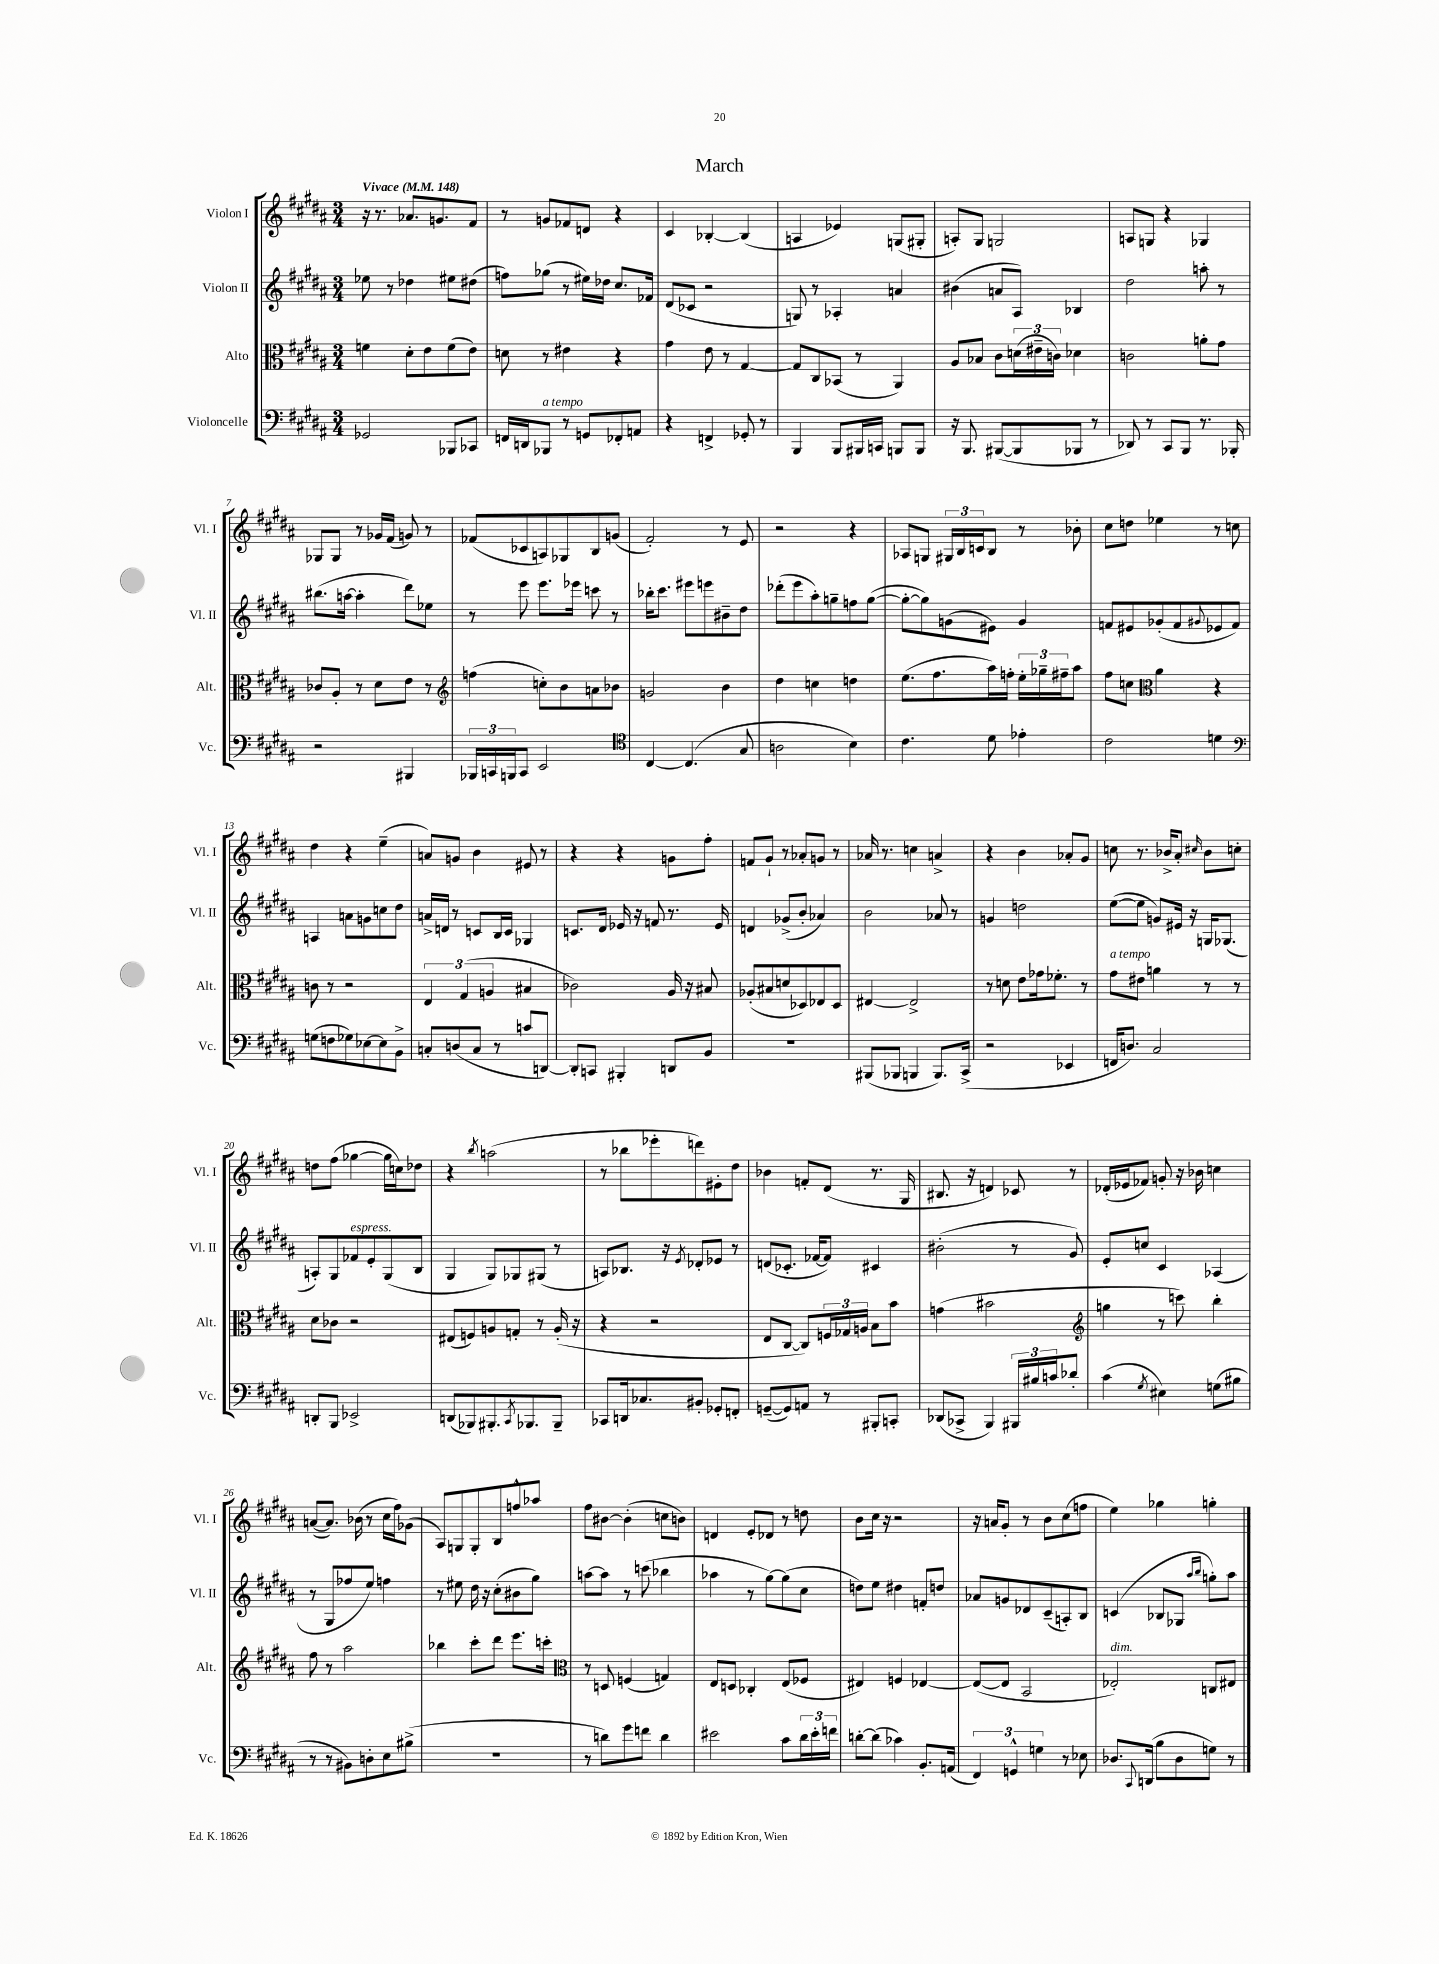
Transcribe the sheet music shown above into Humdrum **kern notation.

**kern	**kern	**kern	**kern
*staff4	*staff3	*staff2	*staff1
*clefF4	*clefC3	*clefG2	*clefG2
*k[f#c#g#d#a#]	*k[f#c#g#d#a#]	*k[f#c#g#d#a#]	*k[f#c#g#d#a#]
*M3/4	*M3/4	*M3/4	*M3/4
*MM148	*MM148	*MM148	*MM148
2GG-/	4f\	8ee-\	16r
.	.	.	8.r
.	.	8r	.
.	8d#'\L	4dd-\	8.a-/L
.	8e\	.	.
.	.	.	8.g/
8BBB-/L	(8f\	8ee#\L	.
8CC-/J	8e\J)	(8dd#\J	8f#/J
=	=	=	=
16FF/LL	8d\	8ff\L)	8r
16DD/J	.	.	.
8BBB-/J	8r	(8gg-\J	8g/L
8r	4e#\	8r	8f-/
8GG/L	.	16ee#\LL)	8d/J
.	.	16dd-\JJ	.
8FF-'/	4r	8.cc#/L	4r
8AA/J	.	.	.
.	.	16f-/Jk	.
=	=	=	=
4r	4g#\	(8d#/L	4c#/
.	.	8c-/J	.
4FF^/	8e\	2r	[4B-'/
.	8r	.	.
8GG-'/	[4G#/	.	(4B-/]
8r	.	.	.
=	=	=	=
4BBB/	8G#/]L	8G/)	4A/
.	8C#/	8r	.
8BBB/L	(8BB-/J	4A-'/	4e-/)
16BBB#/L	8r	.	.
16CC/JJ	.	.	.
8BBB/L	4AA#/)	4a/	(8G/L
8BBB/J	.	.	8G#'/J
=	=	=	=
16r	8A#/L	(4b#\	8A'/L)
8.BBB/	.	.	.
.	8B-/J	.	8G#/J
([8BBB#/L	8c#\L	8a/L	2G/
8BBB#/]	(24d\L	8A#/J)	.
.	24e#~\	.	.
.	24c\JJ)	.	.
8BBB-/J	4d-\	4B-/	.
8r	.	.	.
=	=	=	=
8DD-/)	2c\	2dd#\	8A/L
8r	.	.	8G/J
8CC#/L	.	.	4r
8BBB/J	.	.	.
8.r	8a'\L	8aa'\	4G-/
.	8g#\J	8r	.
16BBB-'/	.	.	.
=	=	=	=
2r	8c-/L	(8.bb#\L	8G-/L
.	8A#'/J	.	8G-/J
.	.	[16aa\Jk	.
.	8r	4aa'\]	8r
.	8d#\L	.	16g-/LL
.	.	.	(16f#/JJ
4BBB#/	8e\J	8ddd#\L)	8g/)
.	8r	8ee-\J	8r
=	=	=	=
*	*clefG2	*	*
24BBB-/LL	(4ff\	8r	(8f-/L
24CC/	.	.	.
24BBB/J	.	.	.
8CC/J	.	8eee\	8c-/
2EE/	8cc'\L)	8.eee\L	8A/)
.	8b\	.	8G-/
.	.	16eee-\Jk	.
.	8a\	8ccc\	8B/
.	8b-\J	8r	(8g/J
=	=	=	=
*clefC4	*	*	*
[4C#/	2g/	16bb-'\LK	2f#'/)
.	.	8.ccc#\J	.
(4.C#/]	.	8eee#\L	.
.	.	8eee\	.
.	4b\	8b#~\	8r
8G#/	.	8dd#\J	8e/
=	=	=	=
2A\	4dd#\	(8ddd-'\L	2r
.	.	8eee\	.
.	4cc\	8aa#'\)	.
.	.	8gg~\	.
4B\)	4dd\	8ff\	4r
.	.	([8gg\J	.
=	=	=	=
4.c#\	(8.ee\L	8gg'\_L	8A-/L
.	.	8gg\])	8G/J
.	8.ff#\	.	.
.	.	(8g\	24G#/LL
.	.	.	24B/
.	.	.	24c/J
8d#\	16aa#\L)	8e#\J)	8B/J
.	16ff'\JJ	.	.
4e-'\	24ee'\LL	4g/	8r
.	24gg-~\	.	.
.	24ff#~\J	.	.
.	8aa#\J	.	8b-'\
=	=	=	=
2c#\	8ff#\L	8f/L	8cc#\L
.	8cc\J	8e#/	8dd\J
*	*clefC3	*	*
.	4a#\	(8g-'/	4ee-\
.	.	8f/	.
.	.	8qqg#/	.
4d\	4r	8e-/	8r
.	.	8f/J)	8cc\
=	=	=	=
*clefF4	*	*	*
(8G\L	8c\	4A/	4dd#\
8F\	8r	.	.
8G-\)	2r	8a\L	4r
[8E-\	.	8g\	.
8E-\]	.	8cc\	(4ee~\
8BB^\J	.	8dd#\J	.
=	=	=	=
8C'/L	6E/	16a^/LL	8a/L)
.	.	16d/JJ	.
(8D/	.	8r	8g/J
.	(6G#/	.	.
8C/J	.	8c/L	4b\
.	6A/	.	.
8r	.	16B/L	.
.	.	16c/JJ	.
8c/L	4B#/	4G-/	8e#/
[8DD/J)	.	.	8r
=	=	=	=
8DD'/]L	2c-\)	8.c/L	4r
8CC/J	.	.	.
.	.	16d#/Jk	.
4BBB#'/	.	16e-/	4r
.	.	16r	.
.	.	8f/	.
8DD/L	16A#/	8.r	8g\L
.	16r	.	.
8BB/J	8B#/	.	8ff#'\J
.	.	16e-/	.
=	=	=	=
2.r	(8A-'/L	4d/	8f/L
.	8B#/	.	8g#`/J
.	8d/	(8g-^/L	8r
.	8D-/)	8b'/J	8a-'/L
.	8E-/	4a-/)	8g/J
.	8D-/J	.	8r
=	=	=	=
(8BBB#/L	[4E#/	2b\	16a-/
.	.	.	8.r
8BBB-/J	.	.	.
4BBB/	2E#^/]	.	4cc\
8.BBB/L)	.	8a-/	4a^/
.	.	8r	.
(16CC#^/Jk	.	.	.
=	=	=	=
2r	8r	4g/	4r
.	8d\	.	.
.	8e\L	2dd\	4b\
.	16g-\k	.	.
.	8.f-'\J	.	.
4EE-/	.	.	8a-'/L
.	8r	.	8g#/J
=	=	=	=
16FF/LK	8g#\L	([8ee\L	8cc\
8.D/J)	.	.	.
.	8e#\J	8ee\]J	8.r
2C#/	4a\	8g/L)	.
.	.	.	16b-^/LK
.	.	16e#/Jk	8a#'/J
.	.	16r	.
.	.	.	16qqcc#/
.	8r	16G/LK	8b-\L
.	.	(8.G-/J	.
.	8r	.	8cc'\J
=	=	=	=
8DD'/L	8d#\L	8A'/L)	8dd\L
8BBB/J	8c-\J	8G#/	(8ff#\J
2EE-^/	2r	8f-/	[4gg-\
.	.	8e'/	.
.	.	(8G#/	16gg-\]LL
.	.	.	16cc\J)
.	.	8B/J	8dd-\J
=	=	=	=
(8DD/L	(8E#/L	4G#/	4r
8BBB-/)	8F/)	.	.
.	.	.	8qbb/
8.BBB#'/	8A/	8G#/L)	(2aa\
.	8G'/J	8G-/	.
8qCC#/	.	.	.
8.BBB-/	.	.	.
.	8r	(8G#/J	.
8BBB-~/J	(16A'/	8r	.
.	16r	.	.
=	=	=	=
8CC-/L	4r	8A/L)	8r
16DD/k	.	8.B-/J	8bb-\L
8.C-/	.	.	.
.	2r	.	8eee-'\
.	.	16r	.
.	.	8qe/	.
8BB#'/J	.	8d-'/L	8ddd\)
8GG-'/L	.	8e-/J	8e#'\
8FF'/J	.	8r	8dd#\J
=	=	=	=
([8GG~/L	8E/L	(8d/L	4b-\
8GG/])	[8C#/J	8.c-'/J	.
8AA/J	8C#/]L)	.	8f'/L
.	.	[16f-/LK	.
8r	24F/L	8f-/]J)	(8d#/J
.	24G-/	.	.
.	24A/JJ	.	.
8BBB#'/L	8B\L	4c#/	8.r
8CC'/J	8b\J	.	.
.	.	.	16G#/
=	=	=	=
(8DD-/L	(4g\	(2b#'\	8.B#/
8CC-^/J	.	.	.
.	.	.	16r
4BBB/)	2b#\	.	4d/)
24BBB#/LL	.	8r	8c-/
24B#/	.	.	.
24c/J	.	.	.
8d-'/J	.	8g#/)	8r
=	=	=	=
*	*clefG2	*	*
(4c#\	4gg\	8e'/L	(16d-'/LL
.	.	.	16e-/J
.	.	8cc/J	8f-/J)
8qG#/	.	.	.
4E#\)	8r	4c#/	8g'/
.	8ccc\)	.	16r
.	.	.	16b-\
(8G\L	4bb'\	(4A-/	4cc\
8B#\J	.	.	.
=	=	=	=
8r	8ff#\	8r	([8a/L
8r	8r	8G#/L	8.a/]J)
8BB#\L)	2aa#\	8ff-/	.
.	.	.	(16b-\
8D'\	.	8ee/J)	8r
8E\	.	4ff\	16cc#\LL
.	.	.	16ff#\J)
(8B#^\J	.	.	(8g-\J
=	=	=	=
2.r	4bb-\	8r	8A#/L)
.	.	8ee#\	8G/
.	8ccc#'\L	16dd#\	8G'/
.	.	16r	.
.	8ddd#\J	(8cc#'\L	8B/
.	8.eee\L	8b#\	8ff^^/
.	.	8gg#\J)	8aa-/J
.	16ccc'\Jk	.	.
=	=	=	=
*	*clefC3	*	*
8r	8r	[8aa\L	8ff#\L
8d\L)	8D/	8aa\]J	[8b#\J
8g#\	(4F/	8r	(4b#'\]
8f\J	.	(8ccc\	.
4d\	4G/)	4bb-\	8cc\L
.	.	.	8b\J)
=	=	=	=
2e#\	8E/L	4aa-\	4d/
.	8D/J	.	.
.	4C-'/	8r	8e'/L
.	.	[8gg#\L)	8d-/J
8c#\L	(8E/L	(8gg#\]	8r
24d#\L	8F-/J	8cc#\J	8dd\
24e#'\	.	.	.
24f\JJ	.	.	.
=	=	=	=
[8d'\L	4E#/)	8dd\L)	8b\L
(8d\]J	.	8ee\J	16cc#\Jk
.	.	.	16r
4c-\)	4F/	4dd#\	2r
8.BB'/L	[4E-/	8f'/L	.
.	.	8dd/J	.
(16AA/Jk	.	.	.
=	=	=	=
6FF#/)	(8E-/_L	8a-/L	16r
.	.	.	16a/LK
.	8E-/]J	8g/	8g#'/J
6GG^^/	.	.	.
.	2BB/	8d-/	8r
6G\	.	.	.
.	.	(8c#~/	8b\L
8r	.	8A'/)	(8cc#\
8E-\	.	8B/J	8ff\J
=	=	=	=
8.D-/L	2E-'/)	(4c/	4ee\)
8qqCC#/	.	.	.
(16DD/Jk	.	.	.
8B\L	.	8B-/L	4gg-\
8D-\	.	8G-/J	.
.	.	16qqaa#/LL	.
.	.	16qqbb/JJ	.
8G\J)	8C/L	8gg'\L)	4gg'\
8r	8E#/J	8aa#\J	.
==	==	==	==
*-	*-	*-	*-
